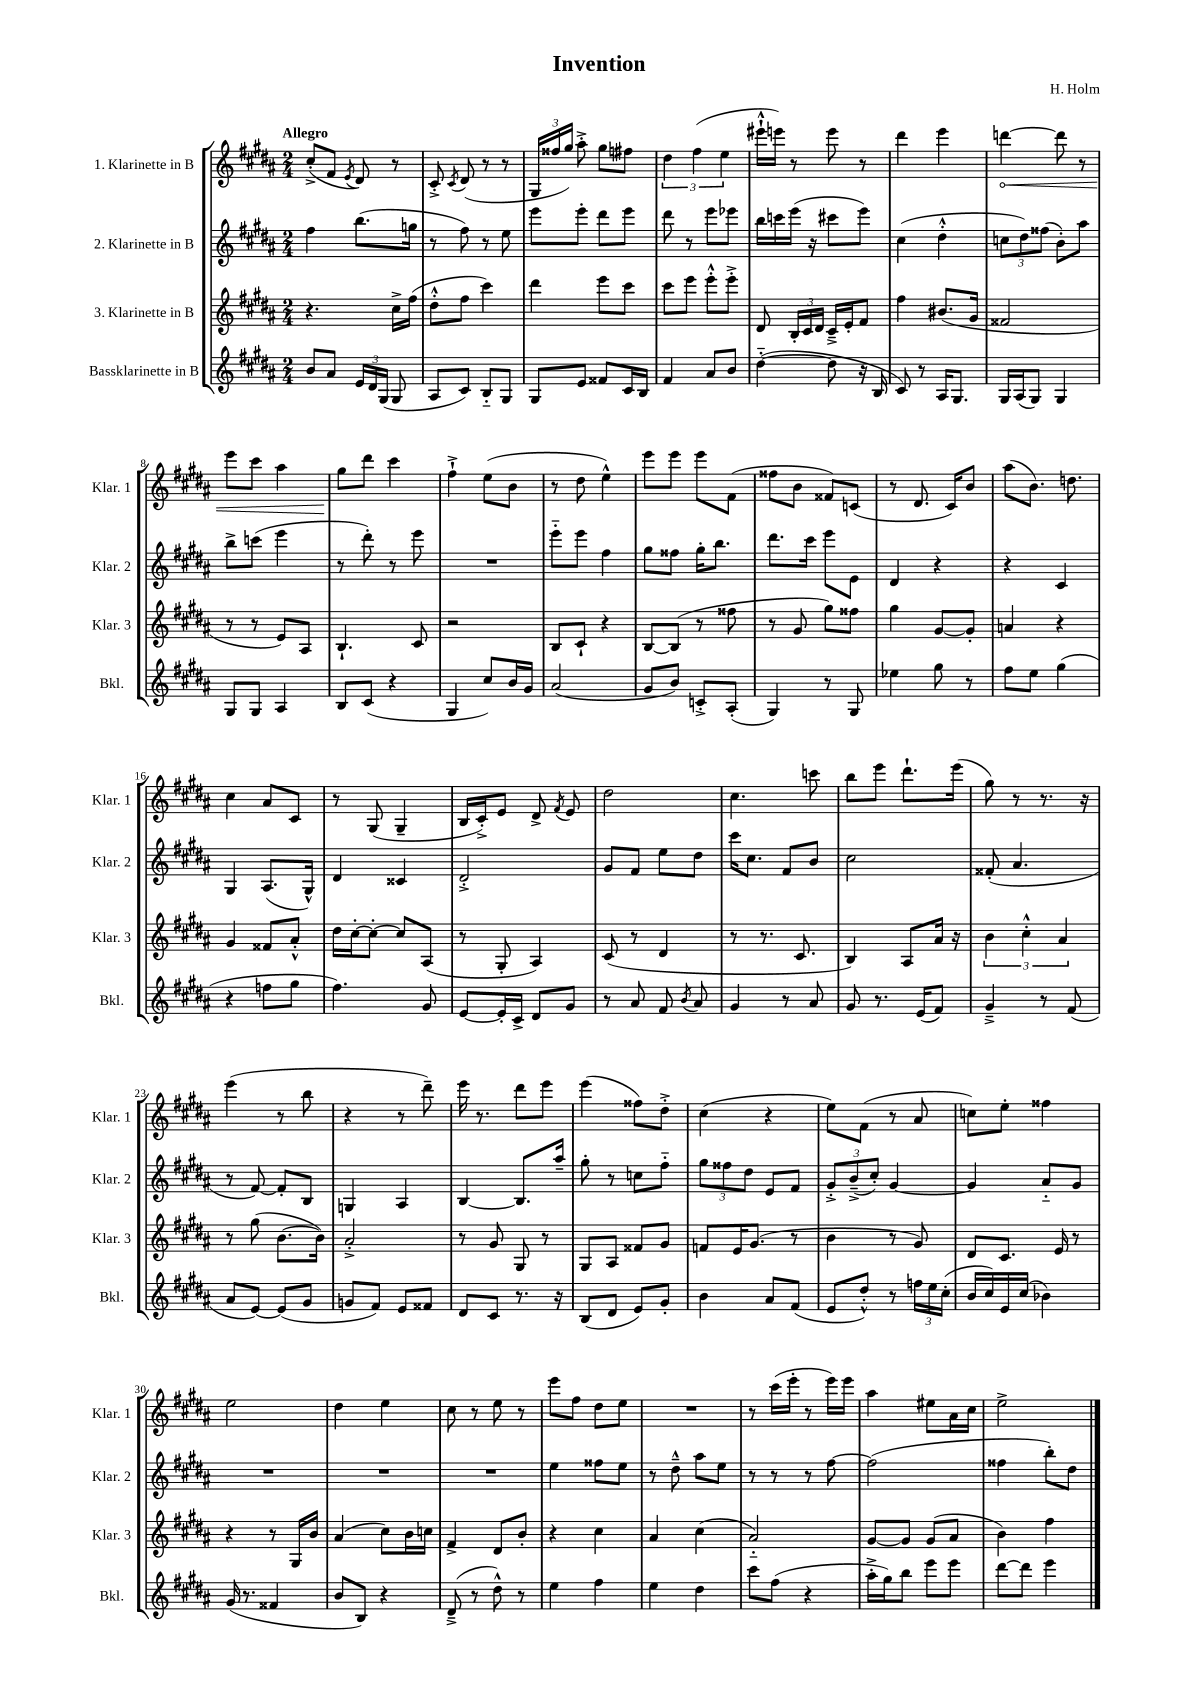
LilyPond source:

\header { title = "Invention" composer = "H. Holm" }
<<
\new StaffGroup <<
\new Staff = "s0" \with { instrumentName = "1. Klarinette in B" shortInstrumentName = "Klar. 1" } {
    \clef treble \key b \major \numericTimeSignature \time 2/4 \tempo "Allegro"
    \autoBeamOff cis''8[-.->( fis'8] \acciaccatura { e'8 } dis'8) r8 |
    cis'8-.-> \acciaccatura { cis'8 } dis'8( r8 r8 |
    \tuplet 3/2 { gis16[ fisis''16 gis''16]) } ais''8-.-> gis''8[ fis''8] |
    \tuplet 3/2 { dis''4 fis''4( e''4 } |
    eis'''16[-!-^ e'''16]) r8 e'''8 r8 |
    dis'''4 e'''4 |
    \once \override Hairpin.circled-tip = ##t d'''4~\< d'''8 r8 |
    e'''8[ cis'''8] ais''4 |
    gis''8[\! dis'''8] cis'''4 |
    fis''4-!-> e''8[( b'8] |
    r8 dis''8 e''4-^) |
    e'''8[ e'''8] e'''8[ fis'8]( |
    fisis''8[ b'8] fisis'8[) c'8]( |
    r8 dis'8. cis'16[) b'8] |
    ais''8[( b'8.]) d''8. |
    cis''4 ais'8[ cis'8] |
    r8 gis8( gis4-- |
    b16[ cis'16-.->) e'8] dis'8-> \acciaccatura { fis'8 } e'8 |
    dis''2 |
    cis''4. c'''8 |
    b''8[ e'''8] dis'''8.[-! e'''16]( |
    gis''8) r8 r8. r16 |
    e'''4( r8 b''8 |
    r4 r8 dis'''8--) |
    e'''16 r8. dis'''8[ e'''8] |
    e'''4( fisis''8[) dis''8]-.-> |
    cis''4( r4 |
    e''8[) fis'8]( r8 ais'8 |
    c''8[) e''8]-. fisis''4 |
    e''2 |
    dis''4 e''4 |
    cis''8 r8 e''8 r8 |
    e'''8[ fis''8] dis''8[ e''8] |
    R2 |
    r8 cis'''16[( e'''16]-. r8 e'''16[) e'''16] |
    ais''4 eis''8[ ais'16 cis''16] |
    e''2-> \bar "|." |
}
\new Staff = "s1" \with { instrumentName = "2. Klarinette in B" shortInstrumentName = "Klar. 2" } {
    \clef treble \key b \major \numericTimeSignature \time 2/4
    \autoBeamOff fis''4 b''8.[( g''16] |
    r8 fis''8) r8 e''8 |
    e'''8[ e'''8]-. dis'''8[ e'''8] |
    dis'''8 r8 e'''8[ ees'''8] |
    b''16[ c'''16 e'''16]( r16 cis'''8[ e'''8]) |
    cis''4( dis''4-.-^ |
    \tuplet 3/2 { c''8[ dis''8) fisis''8]( } b'8[-.) ais''8] |
    b''8[-> c'''8]( e'''4 |
    r8 dis'''8-.) r8 e'''8 |
    R2 |
    e'''8[-_ e'''8] fis''4 |
    gis''8[ fisis''8] gis''16[-. b''8.] |
    dis'''8.[ cis'''16] e'''8[ e'8] |
    dis'4 r4 |
    r4 cis'4 |
    gis4 ais8.[( gis16]-^) |
    dis'4 cisis'4 |
    dis'2-.-> |
    gis'8[ fis'8] e''8[ dis''8] |
    cis'''16[ cis''8.] fis'8[ b'8] |
    cis''2 |
    fisis'8-.( ais'4. |
    r8 fis'8~) fis'8[-. b8] |
    g4 ais4 |
    b4~ b8.[ ais''16]-- |
    gis''8-. r8 c''8[ fis''8]-_ |
    \tuplet 3/2 { gis''8[ fisis''8 dis''8] } e'8[ fis'8] |
    \tuplet 3/2 { gis'8[-.-> b'8--->( cis''8]-.) } gis'4~ |
    gis'4 ais'8[-_ gis'8] |
    R2 |
    R2 |
    R2 |
    e''4 fisis''8[ e''8] |
    r8 dis''8---^ ais''8[ e''8] |
    r8 r8 r8 fis''8~ |
    fis''2( |
    fisis''4 b''8[-.) dis''8] \bar "|." |
}
\new Staff = "s2" \with { instrumentName = "3. Klarinette in B" shortInstrumentName = "Klar. 3" } {
    \clef treble \key b \major \numericTimeSignature \time 2/4
    \autoBeamOff r4. cis''16[-> fis''16]( |
    dis''8[-.-^ fis''8] cis'''4) |
    dis'''4 e'''8[ cis'''8] |
    cis'''8[ e'''8] e'''8[-.-^ e'''8]-.-> |
    dis'8 \tuplet 3/2 { b16[-. cis'16 dis'16] } cis'16[---> e'16-. fis'8] |
    fis''4 bis'8.[( gis'16] |
    fisis'2 |
    r8 r8 e'8[) ais8] |
    b4.-! cis'8 |
    r2 |
    b8[ cis'8]-! r4 |
    b8[~ b8]( r8 fisis''8 |
    r8 gis'8 gis''8[) fisis''8] |
    gis''4 gis'8[~ gis'8]-. |
    a'4 r4 |
    gis'4 fisis'8[ ais'8]-.-^ |
    dis''16[ cis''16~-. cis''8]~-. cis''8[ ais8]( |
    r8 gis8-. ais4) |
    cis'8( r8 dis'4 |
    r8 r8. cis'8. |
    b4) ais8[ ais'16] r16 |
    \tuplet 3/2 { b'4 cis''4-.-^ ais'4 } |
    r8 gis''8( b'8.[~ b'16]) |
    ais'2-.-> |
    r8 gis'8 gis8 r8 |
    gis8[ ais8] fisis'8[ gis'8] |
    f'8[ e'16 gis'8.]( r8 |
    b'4 r8 gis'8) |
    dis'8[ cis'8.] e'16 r8 |
    r4 r8 gis16[ b'16] |
    ais'4( cis''8[) b'16 c''16] |
    fis'4-> dis'8[ b'8]-. |
    r4 cis''4 |
    ais'4 cis''4( |
    ais'2-_) |
    gis'8[~ gis'8] gis'8[( ais'8] |
    b'4) fis''4 \bar "|." |
}
\new Staff = "s3" \with { instrumentName = "Bassklarinette in B" shortInstrumentName = "Bkl." } {
    \clef treble \key b \major \numericTimeSignature \time 2/4
    \autoBeamOff b'8[ ais'8] \tuplet 3/2 { e'16[ dis'16 gis16]( } gis8 |
    ais8[ cis'8]) b8[-_ gis8] |
    gis8[ e'8] fisis'8[ cis'16 b16] |
    fis'4 ais'8[ b'8] |
    dis''4~-_( dis''8 r16 b16 |
    cis'8) r8 ais16[ gis8.] |
    gis16[ ais16( gis8]) gis4 |
    gis8[ gis8] ais4 |
    b8[ cis'8]( r4 |
    gis4 cis''8[) b'16 gis'16] |
    ais'2( |
    gis'8[ b'8]) c'8[-.-> ais8]-.( |
    gis4) r8 gis8 |
    ees''4 gis''8 r8 |
    fis''8[ e''8] gis''4( |
    r4 f''8[ gis''8] |
    fis''4.) gis'8 |
    e'8[~ e'16-. cis'16]-> dis'8[ gis'8] |
    r8 ais'8 fis'8 \acciaccatura { b'8 } ais'8 |
    gis'4 r8 ais'8 |
    gis'8 r8. e'16[( fis'8]) |
    gis'4---> r8 fis'8( |
    ais'8[ e'8]~) e'8[( gis'8] |
    g'8[ fis'8]) e'8[ fisis'8] |
    dis'8[ cis'8] r8. r16 |
    b8[( dis'8] e'8[) gis'8]-. |
    b'4 ais'8[ fis'8]( |
    e'8[ dis''8]-.-^) r8 \tuplet 3/2 { f''16[ e''16 cis''16]-.( } |
    b'16[ cis''16) e'16 cis''16]( bes'4) |
    gis'16( r8. fisis'4 |
    b'8[ b8]) r4 |
    dis'8--->( r8 dis''8-^) r8 |
    e''4 fis''4 |
    e''4 dis''4 |
    cis'''8[ fis''8]( r4 |
    ais''16[-.-> gis''16) b''8] e'''8[ e'''8] |
    dis'''8[~ dis'''8] e'''4 \bar "|." |
}
>>
>>
